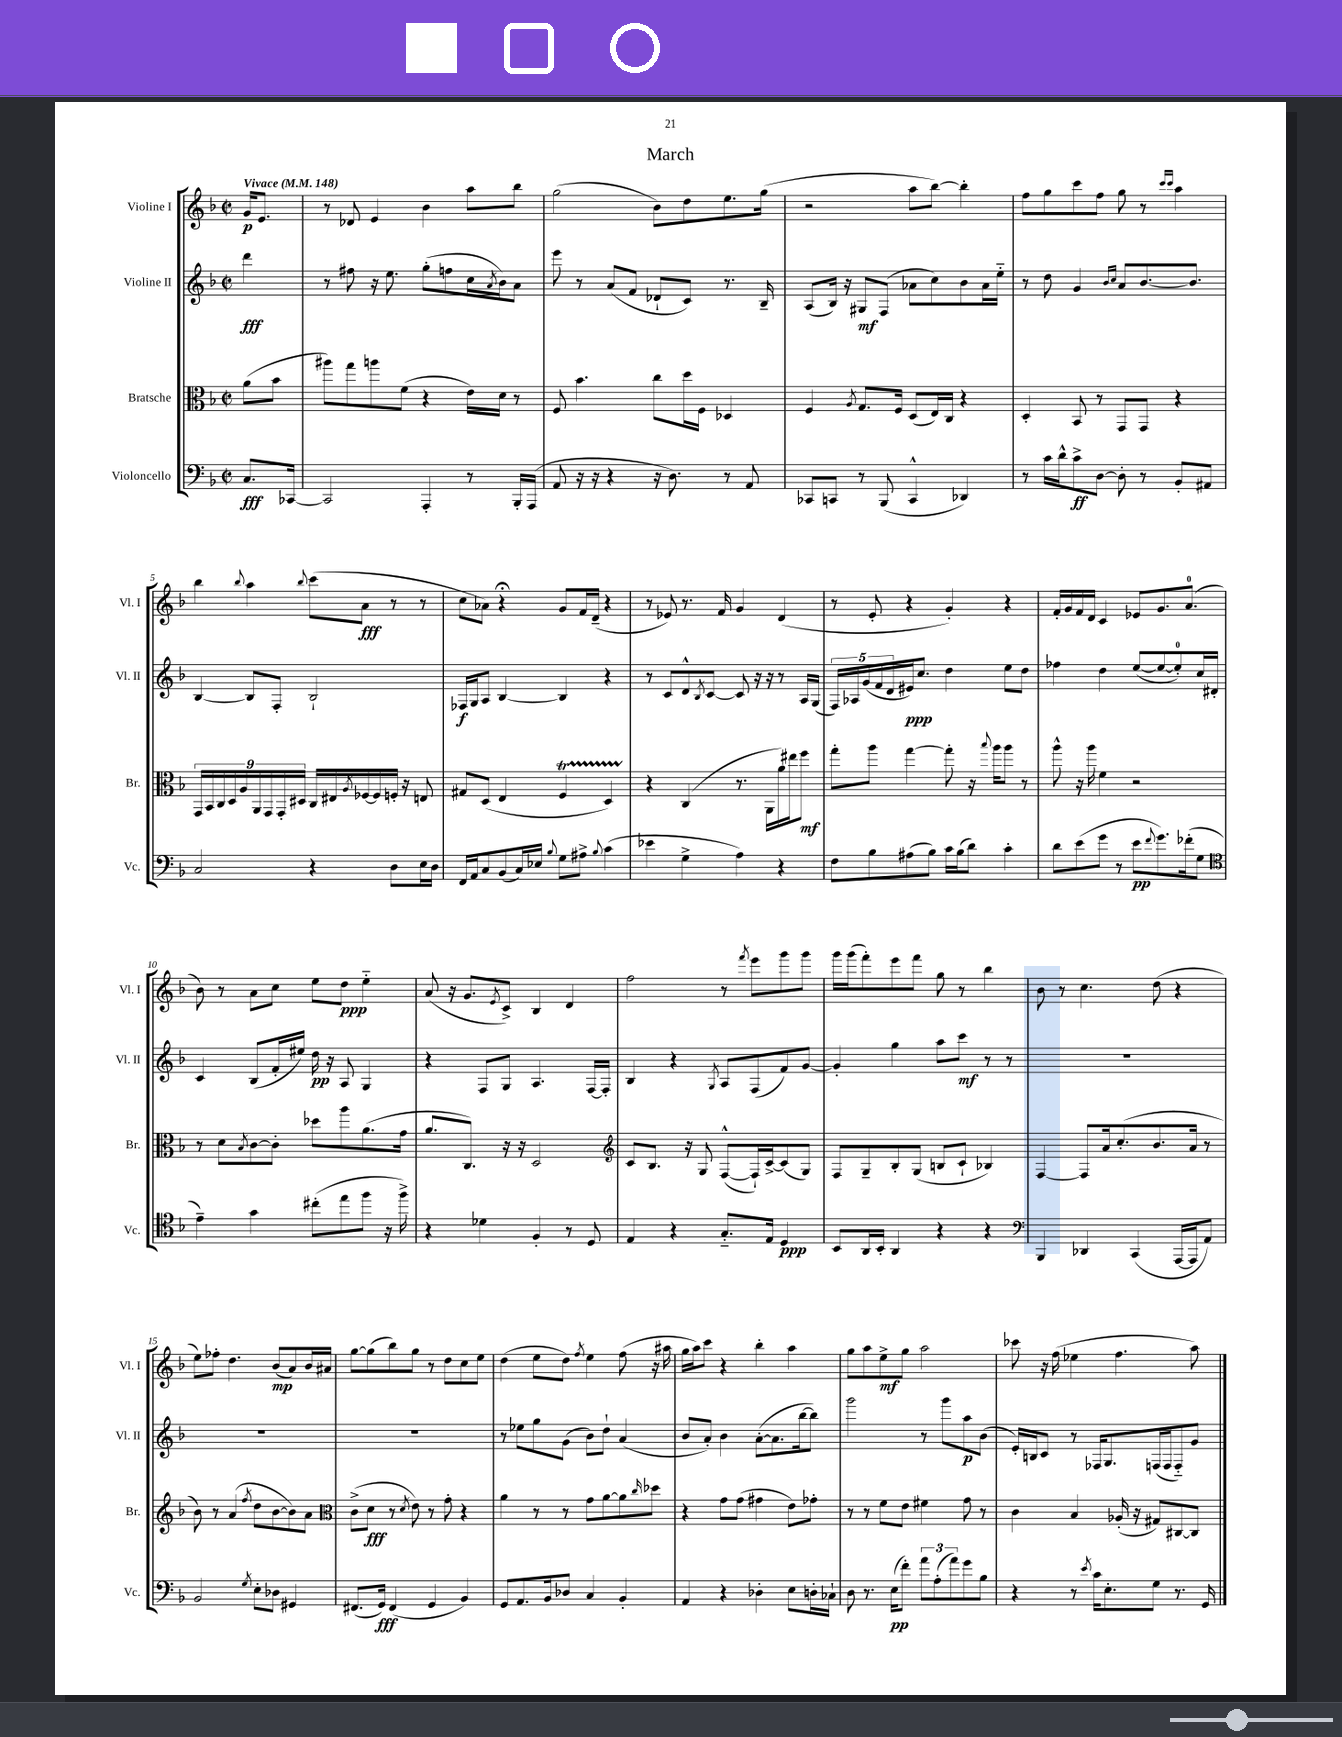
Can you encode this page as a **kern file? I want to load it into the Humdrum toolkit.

**kern	**dynam	**kern	**dynam	**kern	**dynam	**kern	**dynam
*part4	*part4	*part3	*part3	*part2	*part2	*part1	*part1
*staff4	*staff4	*staff3	*staff3	*staff2	*staff2	*staff1	*staff1
*I"Violoncello	*	*I"Bratsche	*	*I"Violine II	*	*I"Violine I	*
*I'Vc.	*	*I'Br.	*	*I'Vl. II	*	*I'Vl. I	*
*clefF4	*	*clefC3	*	*clefG2	*	*clefG2	*
*k[b-]	*	*k[b-]	*	*k[b-]	*	*k[b-]	*
*M2/2	*	*M2/2	*	*M2/2	*	*M2/2	*
*met(c|)	*	*met(c|)	*	*met(c|)	*	*met(c|)	*
*MM148	*	*MM148	*	*MM148	*	*MM148	*
=	=	=	=	=	=	=	=
!	!	!	!	!	!	!LO:TX:a:B:t=Vivace	!
8.C/L	fff	(8a\L	.	4ddd\	fff	16g/KL	p
.	.	.	.	.	.	8.e/J	.
.	.	8b-\J	.	.	.	.	.
[16CC-X/Jk	.	.	.	.	.	.	.
=1	=1	=1	=1	=1	=1	=1	=1
2CC-/]	.	8aa#X\L)	.	8r	.	8r	.
.	.	8gg\	.	8ff#X\	.	8d-X/	.
.	.	8aan\	.	16r	.	4e/	.
.	.	.	.	8.ee\	.	.	.
.	.	(8f\J	.	.	.	.	.
4AAA'/	.	4r	.	(8gg'\L	.	4b-\	.
.	.	.	.	8ffn\	.	.	.
8r	.	16e\LL)	.	16cc\L	.	8aa\L	.
.	.	.	.	8qa/	.	.	.
.	.	16d\JJ	.	16b-\J)	.	.	.
16BBB-'/LL	.	8r	.	8a\J	.	8bb-\J	.
(16AAA/JJ	.	.	.	.	.	.	.
=2	=2	=2	=2	=2	=2	=2	=2
8AA/	.	8F/	.	8eee\	.	(2gg\	.
16r	.	4.b-\	.	8r	.	.	.
16r	.	.	.	.	.	.	.
4r	.	.	.	(8a/L	.	.	.
.	.	.	.	8f/J	.	.	.
16r	.	8cc\L	.	8d-X`/L	.	8b-\L)	.
8.D\)	.	.	.	.	.	.	.
.	.	16dd\L	.	8c/J)	.	8dd\	.
.	.	16F\JJ	.	.	.	.	.
8r	.	4D-X/	.	8.r	.	8.ee\	.
8AA/	.	.	.	.	.	.	.
.	.	.	.	16B-~/	.	(16gg\Jk	.
=3	=3	=3	=3	=3	=3	=3	=3
8CC-X/L	.	4F/	.	(8A/L	.	2r	.
8CCn/J	.	.	.	16B-/Jk)	.	.	.
.	.	.	.	16r	.	.	.
.	.	8qA/	.	.	.	.	.
8r	.	8.G/L	.	8G#X/L	mf	.	.
(8BBB-/	.	.	.	(8F/J	.	.	.
.	.	16F/Jk	.	.	.	.	.
4CC^^/	.	(8D/L	.	8a-X\L	.	8aa\L	.
.	.	16E/L)	.	8cc\)	.	[8bb-\J)	.
.	.	16C/JJ	.	.	.	.	.
4DD-X/)	.	4r	.	8b-\	.	4bb-'\]	.
.	.	.	.	16a-\L	.	.	.
.	.	.	.	16ee\JJ	.	.	.
=4	=4	=4	=4	=4	=4	=4	=4
8r	.	4D'/	.	8r	.	8ff\L	.
16c\LL	.	.	.	8dd\	.	8gg\	.
16d^^\J	.	.	.	.	.	.	.
8c^\	ff	8BB-/	.	4g/	.	8ccc\	.
[8D\J	.	8r	.	.	.	8ff\J	.
.	.	.	.	16qqb-/LL	.	.	.
.	.	.	.	16qqcc/JJ	.	.	.
8D'\]	.	8GG/L	.	8a/L	.	8gg\	.
8r	.	8GG/J	.	[8.b-/	.	8r	.
.	.	.	.	.	.	16qqccc/LL	.
.	.	.	.	.	.	16qqccc/JJ	.
8BB-'/L	.	4r	.	.	.	4aa\	.
.	.	.	.	8.b-/J]	.	.	.
8AA#X/J	.	.	.	.	.	.	.
!!LO:LB:g=z
=5	=5	=5	=5	=5	=5	=5	=5
2C/	.	18GG/LL	.	[4B-/	.	4bb-\	.
.	.	18BB-/	.	.	.	.	.
.	.	18C/	.	.	.	.	.
.	.	18D/	.	.	.	.	.
.	.	18A/	.	.	.	.	.
.	.	.	.	.	.	8qqbb-/	.
.	.	.	.	8B-/L]	.	4aa\	.
.	.	18AA/	.	.	.	.	.
.	.	18GG/	.	.	.	.	.
.	.	.	.	8F'/J	.	.	.
.	.	18GG'/	.	.	.	.	.
.	.	18D#X/JJ	.	.	.	.	.
.	.	.	.	.	.	8qqbb-/	.
4r	.	16C/LL	.	2B-`/	.	(8ccc\L	.
.	.	16E#X/	.	.	.	.	.
.	.	8qA/	.	.	.	.	.
.	.	[16F-X/	.	.	.	8a\J	fff
.	.	16F-/]	.	.	.	.	.
8D\L	.	16Fn'/JJ	.	.	.	8r	.
.	.	16r	.	.	.	.	.
16E\L	.	8En/	.	.	.	8r	.
16D\JJ	.	.	.	.	.	.	.
=6	=6	=6	=6	=6	=6	=6	=6
16FF/LL	.	8G#X/L	.	16F-X/LL	f	8cc\L	.
16AA/J	.	.	.	16G/J	.	.	.
8C/	.	(8D/J	.	8A/J	.	8a-X\J)	.
(8BB-/	.	4E/	.	[4B-/	.	4r;<	.
16C/L)	.	.	.	.	.	.	.
16E-X/JJ	.	.	.	.	.	.	.
8qqB-/	.	.	.	.	.	.	.
8G\L	.	4FT/	.	4B-/]	.	8g/L	.
8A#X^\J	.	.	.	.	.	16f/L	.
.	.	.	.	.	.	(16d~/JJ	.
8qqB-/	.	.	.	.	.	.	.
(4c\	.	4DTTT/)	.	4r	.	4r	.
=7	=7	=7	=7	=7	=7	=7	=7
4e-X\	.	4r	.	8r	.	8r	.
.	.	.	.	8c/L	.	8e-X/)	.
4G^\	.	(4C/	.	8d^^/	.	8.r	.
.	.	.	.	8qB-/	.	.	.
.	.	.	.	[8c/J	.	.	.
.	.	.	.	.	.	16f/	.
4A\)	.	8.r	.	8c/]	.	4g/	.
.	.	.	.	16r	.	.	.
.	.	16AA\LL	.	16r	.	.	.
4r	.	16a\)	.	8r	.	(4d/	.
.	.	16ee#X\J	.	.	.	.	.
.	.	8ff\J	mf	16A/LL	.	.	.
.	.	.	.	(16G/JJ	.	.	.
=8	=8	=8	=8	=8	=8	=8	=8
8F\L	.	8gg'\L	.	20F/LL)	.	8r	.
.	.	.	.	20A-X/	.	.	.
.	.	.	.	(20g/	.	.	.
8B-\	.	8aa\J	.	.	.	8e'/	.
.	.	.	.	20f/	.	.	.
.	.	.	.	20d/	.	.	.
(8A#X\	.	[4gg\	.	16e#X/J)	ppp	4r	.
.	.	.	.	8.cc/J	.	.	.
8B-\J)	.	.	.	.	.	.	.
16c\LL	.	8gg'\]	.	4dd\	.	4g'/)	.
(16B-\J	.	.	.	.	.	.	.
8d\J)	.	16r	.	.	.	.	.
.	.	8qqbb-/	.	.	.	.	.
.	.	16aa\KL	.	.	.	.	.
4c'\	.	8aa\J	.	8ee\L	.	4r	.
.	.	8r	.	8dd\J	.	.	.
=9	=9	=9	=9	=9	=9	=9	=9
8d\L	.	8aa^^\	.	4ff-X\	.	16f'/LL	.
.	.	.	.	.	.	16g/	.
(8e\	.	16r	.	.	.	16f/	.
.	.	16aa\	.	.	.	16d/JJ	.
8g\J	.	4f\	.	4dd\	.	4c/	.
8r	.	.	.	.	.	.	.
8e\L	pp	2r	.	([8ee/L	.	8e-X/L	.
8qqf/	.	.	.	.	.	.	.
8.g\)	.	.	.	8ee/_	.	8.g/	.
.	.	.	.	8ee'/])	.	.	.
(16f-X'\k	.	.	.	.	.	(8.a/J	.
8G\J	.	.	.	16cc/L	.	.	.
.	.	.	.	16d#X'/JJ	.	.	.
!!LO:LB:g=z
=10	=10	=10	=10	=10	=10	=10	=10
*clefC4	*	*	*	*	*	*	*
4e~\)	.	8r	.	4c/	.	8b-\)	.
.	.	8d\L	.	.	.	8r	.
.	.	8qB-/	.	.	.	.	.
4g\	.	[8c\	.	(8B-/L	.	8a\L	.
.	.	8c'\J]	.	16f'/L	.	8cc\J	.
.	.	.	.	16ee#X/JJ)	.	.	.
(8cc#X'\L	.	8dd-X\L	.	16dd\	pp	8ee\L	.
.	.	.	.	16r	.	.	.
8ee\	.	8aa\	.	8A/	.	8dd\J	ppp
8ff\J	.	(8.a\	.	4G/	.	4ee\	.
16r	.	.	.	.	.	.	.
16ff^\)	.	16g\Jk	.	.	.	.	.
=11	=11	=11	=11	=11	=11	=11	=11
4r	.	8.a/L	.	4r	.	(8a/	.
.	.	.	.	.	.	16r	.
.	.	8.C/J)	.	.	.	8.g/L	.
4d-X\	.	.	.	8F/L	.	.	.
.	.	.	.	.	.	8qe/	.
.	.	16r	.	8G/J	.	8c^/J)	.
.	.	16r	.	.	.	.	.
4F'/	.	2D/	.	4.A/	.	4B-/	.
8r	.	.	.	.	.	4d/	.
8D/	.	.	.	[16F/LL	.	.	.
.	.	.	.	16F'/JJ]	.	.	.
=12	=12	=12	=12	=12	=12	=12	=12
*	*	*clefG2	*	*	*	*	*
4E/	.	8c/L	.	4B-/	.	2ff\	.
.	.	8.B-/J	.	.	.	.	.
4r	.	.	.	4r	.	.	.
.	.	16r	.	.	.	.	.
.	.	8G/	.	.	.	.	.
.	.	.	.	8qG/	.	.	.
8.G/L	.	([8F^^/L	.	8A/L	.	8r	.
.	.	.	.	.	.	8qfff/	.
.	.	16F`/L])	.	(8F/	.	8eee\L	.
16E/Jk	.	[16c^/J	.	.	.	.	.
4D/	ppp	(8c/]	.	8f/)	.	8ggg\	.
.	.	8G/J)	.	[8g/J	.	8ggg\J	.
=13	=13	=13	=13	=13	=13	=13	=13
8BB-/L	.	8F/L	.	4g'/]	.	16ggg\LL	.
.	.	.	.	.	.	(16ggg\J	.
16AA/L	.	8G~/	.	.	.	8fff'\)	.
16BB-'/JJ	.	.	.	.	.	.	.
4AA/	.	8B-'/	.	4gg\	.	8eee\	.
.	.	(8G/J	.	.	.	8fff\J	.
4r	.	8Bn/L	.	8aa\L	.	8gg\	.
.	.	8c`/J	.	8ccc\J	mf	8r	.
4r	.	4B-X/)	.	8r	.	4bb-\	.
.	.	.	.	8r	.	.	.
=14	=14	=14	=14	=14	=14	=14	=14
*clefF4	*	*	*	*	*	*	*
4BBB-/	.	[4F/	.	1r	.	8b-\	.
.	.	.	.	.	.	8r	.
4DD-X/	.	8F/L]	.	.	.	4.cc\	.
.	.	16a/k	.	.	.	.	.
.	.	(8.cc'/	.	.	.	.	.
(4CC/	.	.	.	.	.	.	.
.	.	8.b-/	.	.	.	(8dd\	.
[16AAA/LL	.	.	.	.	.	4r	.
16AAA/J]	.	16a/Jk	.	.	.	.	.
8AA/J)	.	8r	.	.	.	.	.
!!LO:LB:g=z
=15	=15	=15	=15	=15	=15	=15	=15
2BB-/	.	8b-\)	.	1r	.	8ee\L)	.
.	.	8r	.	.	.	8ff-X'\J	.
.	.	(4a/	.	.	.	4.dd\	.
8qG/	.	8qff/	.	.	.	.	.
8E'\L	.	8dd\L	.	.	.	.	.
8D-X\J	.	[8b-\	.	.	.	(8b-/L	mp
4GG#X/	.	8b-\])	.	.	.	8a/)	.
.	.	8a\J	.	.	.	16b-/L	.
.	.	.	.	.	.	16a#X/JJ	.
=16	=16	=16	=16	=16	=16	=16	=16
*	*	*clefC3	*	*	*	*	*
(8.FF#X/L	.	(8c^\L	.	1r	.	[8gg\L	.
.	.	8d\J	fff	.	.	(8gg\]	.
16GG/Jk)	fff	.	.	.	.	.	.
(4FF#/	.	8r	.	.	.	8bb-\)	.
.	.	8qd/	.	.	.	.	.
.	.	8e\)	.	.	.	8gg\J	.
4GG/	.	8r	.	.	.	8r	.
.	.	8g'\	.	.	.	8dd\L	.
4BB-/)	.	4r	.	.	.	8cc\	.
.	.	.	.	.	.	8ee\J	.
=17	=17	=17	=17	=17	=17	=17	=17
8GG/L	.	4a\	.	8r	.	(4dd\	.
8.AA/	.	.	.	8ee-X\L	.	.	.
.	.	8r	.	8gg\	.	8ee\L	.
16BB-/k	.	.	.	.	.	.	.
8D-X/J	.	8r	.	(8g\J	.	8dd\J)	.
.	.	.	.	.	.	8qff/	.
4C/	.	8g\L	.	8b-\L)	.	4ee\	.
.	.	[8a\	.	8dd`\J	.	.	.
4BB-'/	.	8a\]	.	(4a/	.	(8ff\	.
.	.	16qqcc/	.	.	.	.	.
.	.	8dd-X\J	.	.	.	16r	.
.	.	.	.	.	.	16aa#X\	.
=18	=18	=18	=18	=18	=18	=18	=18
4AA/	.	4r	.	8b-/L	.	16gg\LL	.
.	.	.	.	.	.	16aa\J)	.
.	.	.	.	8a'/J)	.	8ccc\J	.
4r	.	8g\L	.	4b-\	.	4r	.
.	.	(8g\J	.	.	.	.	.
4D-X'\	.	4g#X\	.	([8a'\L	.	4bb-'\	.
.	.	.	.	8.a\]	.	.	.
8E\L	.	8e\L)	.	.	.	4aa\	.
.	.	.	.	[16bb-\k	.	.	.
16Dn'\L	.	8g-X'\J	.	8bb-\J])	.	.	.
16C-X`\JJ	.	.	.	.	.	.	.
=19	=19	=19	=19	=19	=19	=19	=19
8D\	.	8r	.	2ggg\	.	8gg\L	.
8.r	.	8r	.	.	.	8aa\	.
.	.	8f\L	.	.	.	8ee^\	mf
(16E\KL	pp	.	.	.	.	.	.
8f'\J)	.	8e\J	.	.	.	8gg\J	.
12a\L	.	4f#X\	.	8r	.	2aa\	.
(12A'\	.	.	.	.	.	.	.
.	.	.	.	8ggg\L	.	.	.
12a\)	.	.	.	.	.	.	.
8g\	.	8g\	.	8aa\	p	.	.
8B-\J	.	8r	.	(8b-\J	.	.	.
=20	=20	=20	=20	=20	=20	=20	=20
4r	.	4c\	.	16e'/LL)	.	8ccc-X\	.
.	.	.	.	16Bn/J	.	.	.
.	.	.	.	8c/J	.	16r	.
.	.	.	.	.	.	(16ff\	.
8r	.	4B-/	.	8r	.	4ee-X\	.
8qe/	.	.	.	.	.	.	.
16c\KL	.	.	.	16F-X/KL	.	.	.
8.E'\	.	.	.	8.G/	.	.	.
.	.	(16A-X'/	.	.	.	4.ff\	.
.	.	16r	.	.	.	.	.
8G\J	.	8G#X/L)	.	(16Fn/L	.	.	.
.	.	.	.	16F/J	.	.	.
8.r	.	[8C#X/	.	8F/)	.	.	.
.	.	8C#/J]	.	8g/J	.	8aa\)	.
16GG/	.	.	.	.	.	.	.
==	==	==	==	==	==	==	==
*-	*-	*-	*-	*-	*-	*-	*-
